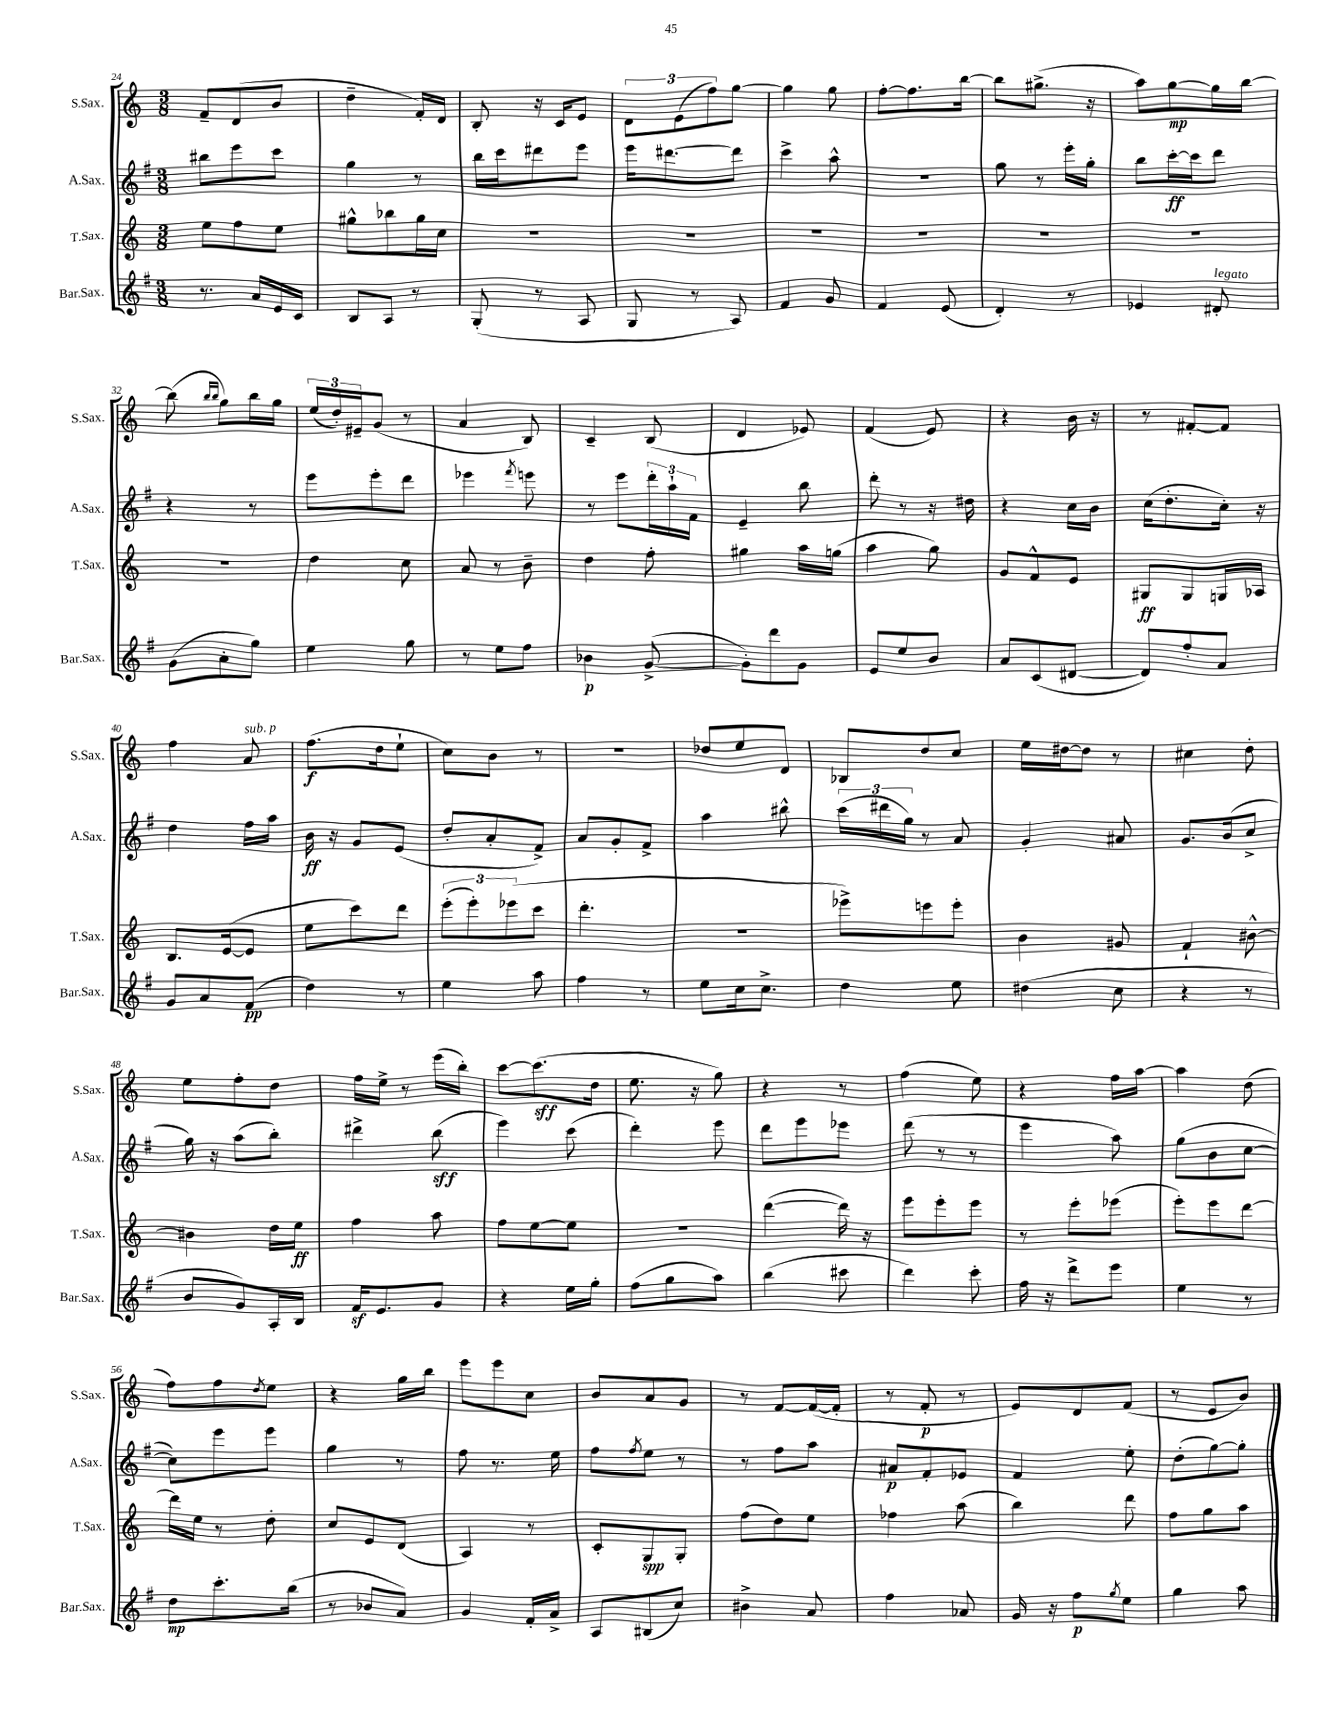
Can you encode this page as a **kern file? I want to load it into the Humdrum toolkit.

**kern	**kern	**kern	**kern
*staff4	*staff3	*staff2	*staff1
*clefG2	*clefG2	*clefG2	*clefG2
*k[f#]	*k[]	*k[f#]	*k[]
*M3/8	*M3/8	*M3/8	*M3/8
8.r	8ee	8bb#	8f~
.	8ff	8eee	(8d
16a	.	.	.
16e	8ee	8ccc	8b
16c	.	.	.
=	=	=	=
8B	8gg#^^	4gg	4dd~
8A	8bb-	.	.
8r	16gg#	8r	16f')
.	16cc	.	16d
=	=	=	=
(8G'	4.r	16bb	8B'
.	.	16ccc	.
8r	.	8ddd#	16r
.	.	.	16c
8A	.	8eee	8e
=	=	=	=
8G	4.r	16eee	12d
.	.	[8.ddd#	.
.	.	.	(12e
8r	.	.	.
.	.	.	12ff)
8A)	.	8ddd#]	[8gg
=	=	=	=
4f#	4.r	4ccc^	4gg]
8g	.	8aa^^	8gg
=	=	=	=
4f#	4.r	4.r	[8ff'
.	.	.	8.ff]
(8e	.	.	.
.	.	.	[16bb
=	=	=	=
4d')	4.r	8gg	8bb]
.	.	8r	(8.gg#^
8r	.	16eee'	.
.	.	16gg'	16r
=	=	=	=
4e-	4.r	8bb	8aa)
.	.	[16ccc'	[8gg
.	.	16ccc]	.
8d#'	.	8ddd	16gg]
.	.	.	[16bb
=	=	=	=
(8g	4.r	4r	(8bb]
.	.	.	16qqbb
.	.	.	16qqbb
8a'	.	.	8gg)
8gg)	.	8r	16bb
.	.	.	16gg
=	=	=	=
4ee	4dd	8eee	(24ee
.	.	.	24dd')
.	.	.	24e#~
.	.	8eee'	(8g
8gg	8cc	8ddd	8r
=	=	=	=
8r	8a	4eee-	4a
8ee	8r	.	.
.	.	8qfff#	.
8ff#	8b~	8eee	8B)
=	=	=	=
4b-	4dd	8r	4c~
.	.	8eee	.
([8g^	8ff'	24ddd'	(8B
.	.	24aa`	.
.	.	24f#	.
=	=	=	=
8g'])	4gg#	4e~	4d
8ddd	.	.	.
8g	16aa	8bb	8e-)
.	(16gg	.	.
=	=	=	=
8e	4aa	8ddd'	(4f
8ee	.	8r	.
8b	8gg)	16r	8e)
.	.	16dd#	.
=	=	=	=
8a	8g	4r	4r
(8c	8f^^	.	.
[8d#	8e	16cc	16b
.	.	16b	16r
=	=	=	=
8d#])	8G#	(16cc	8r
.	.	8.dd'	.
8ff#'	8G#	.	[8f#'
8a	16G	16cc')	8f#]
.	16A-	16r	.
=	=	=	=
8g	8.B	4dd	4ff
8a	.	.	.
.	([16e	.	.
(8f#	8e]	16ff#	8a
.	.	16aa	.
=	=	=	=
4dd)	8ee	16b	(8.ff
.	.	16r	.
.	8ccc)	8g	.
.	.	.	16dd
8r	8ddd	(8e	8ee`
=	=	=	=
4ee	(12eee'	8dd'	8cc)
.	12eee')	.	.
.	.	8a'	8b
.	(12eee-	.	.
8aa	8ccc	8f#^)	8r
=	=	=	=
4ff#	4.ddd'	8a	4.r
.	.	8g'	.
8r	.	8f#^	.
=	=	=	=
8ee	4.r	4aa	8dd-
16cc	.	.	8ee
8.cc^	.	.	.
.	.	8bb#^^	8d
=	=	=	=
4dd	8eee-^)	(24ccc	8B-
.	.	24ddd#	.
.	.	24gg)	.
.	8eee	8r	8dd
8ee	8eee'	8a	8cc
=	=	=	=
(4dd#	4b	4g'	16ee
.	.	.	[16dd#
.	.	.	8dd#]
8cc	8g#	8a#	8r
=	=	=	=
4r	4f`	8.g	4cc#
.	.	(16b	.
8r	[8b#^^	8cc^	8dd'
=	=	=	=
8b	4b#]	16gg)	8ee
.	.	16r	.
8g)	.	(8aa	8ff'
16A'	16dd	8bb')	8dd
16B	16ee	.	.
=	=	=	=
16f#	4ff	4ddd#^	16ff
8.e	.	.	16ee^
.	.	.	8r
8g	8aa	(8bb	(16eee
.	.	.	16bb')
=	=	=	=
4r	8ff	4eee)	[8ccc
.	[8ee	.	(8.ccc]
16ee	8ee]	(8ccc	.
16gg'	.	.	16dd
=	=	=	=
(8ff#	4.r	4ddd')	8.ee
8gg	.	.	.
.	.	.	16r
8aa)	.	8eee	8gg)
=	=	=	=
(4bb	([4ddd	8ddd	4r
.	.	8eee	.
8ccc#	16ddd])	8eee-	8r
.	16r	.	.
=	=	=	=
4ddd)	8eee	(8ddd	(4ff
.	8eee'	8r	.
8ccc'	8eee	8r	8ee)
=	=	=	=
16ff#	8r	4eee	4r
16r	.	.	.
8ddd^	8eee'	.	.
8eee	(8eee-	8aa)	16ff
.	.	.	[16aa
=	=	=	=
4ee	8eee')	(8gg	4aa]
.	8eee	8b	.
8r	[8ddd	[8cc	(8dd
=	=	=	=
8dd	16ddd]	8cc])	8ff)
.	16ee	.	.
8.ccc'	8r	8eee	8ff
.	.	.	8qdd
.	8dd'	8eee	8ee
(16bb	.	.	.
=	=	=	=
8r	8cc	4gg	4r
8b-	8e	.	.
8a)	(8d	8r	16gg
.	.	.	16bb
=	=	=	=
4g	4A)	8ff#	8eee
.	.	8.r	8eee
16f#'	8r	.	8cc
16a^	.	16ee	.
=	=	=	=
8A	8c'	8ff#	8b
.	.	8qff#	.
(8B#	8G	8ee	8a
8cc)	8G'	8r	8g
=	=	=	=
4b#^	(8ff	8r	8r
.	8dd)	8ff#	[8f
8a	8ee	8aa	(16f_
.	.	.	16f']
=	=	=	=
4ff#	4ff-	8a#	8r
.	.	8f#'	8f'
8a-	(8aa	8e-	8r
=	=	=	=
16g	4bb)	4f#	8e)
16r	.	.	.
8ff#	.	.	8d
8qgg	.	.	.
8ee	8ddd	8ee'	(8f
=	=	=	=
4gg	8ff	(8dd'	8r
.	8gg	[8gg)	8e
8aa	8aa	8gg']	8b)
==	==	==	==
*-	*-	*-	*-
